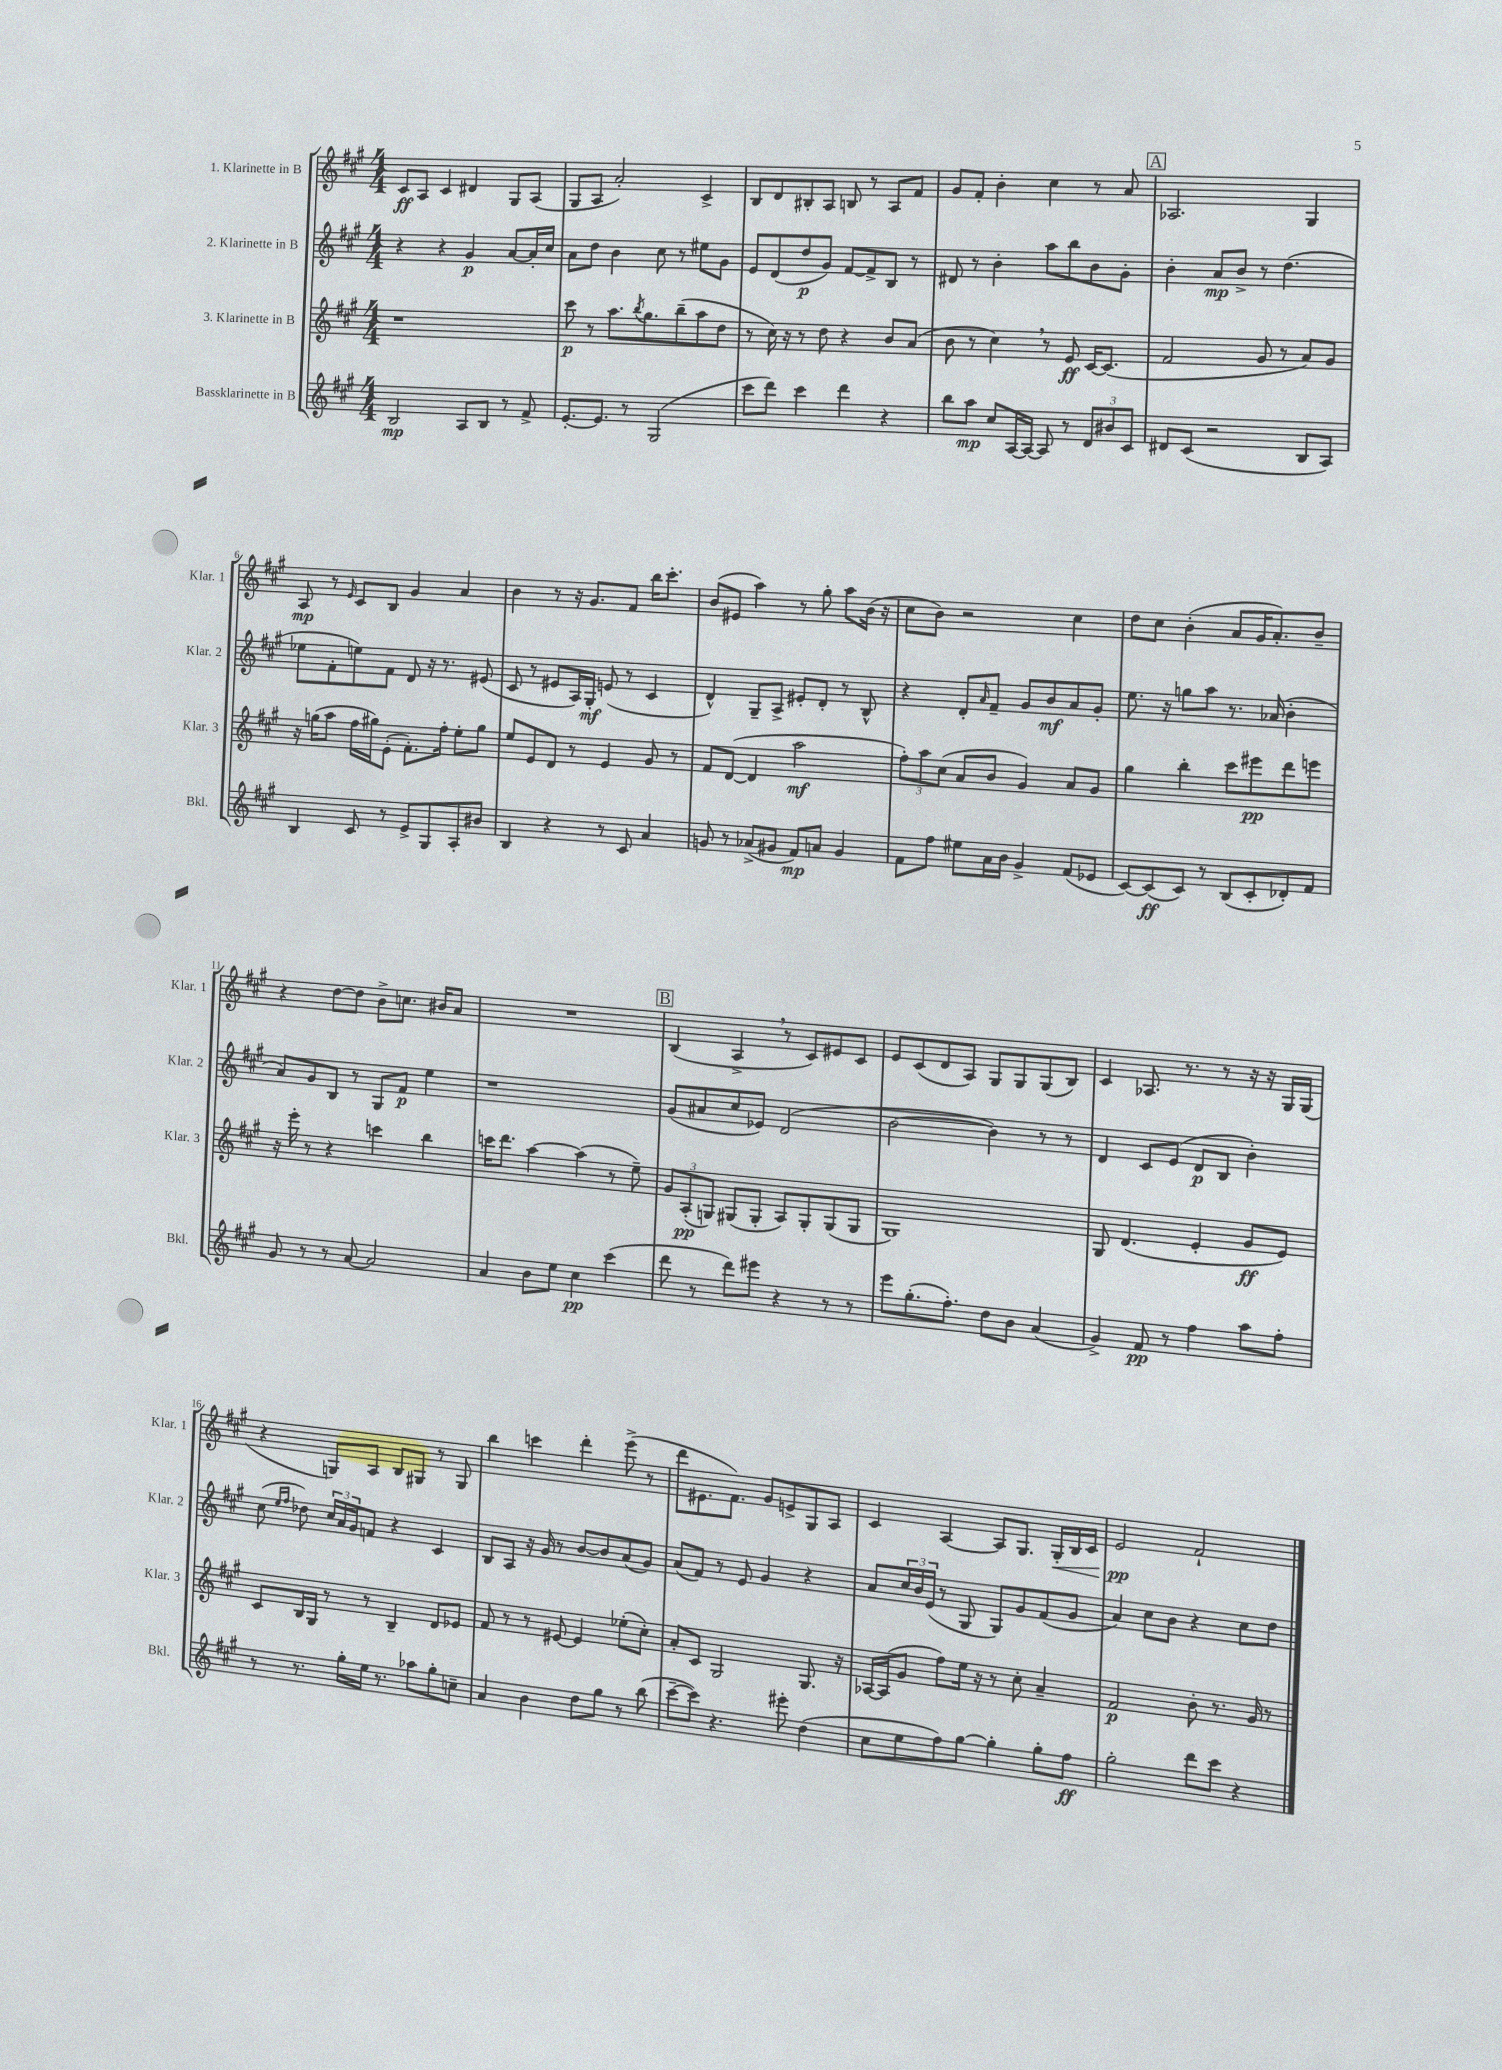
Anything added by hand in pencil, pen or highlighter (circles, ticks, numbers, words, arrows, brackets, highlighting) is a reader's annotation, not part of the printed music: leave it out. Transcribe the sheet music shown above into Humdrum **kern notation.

**kern	**dynam	**kern	**dynam	**kern	**dynam	**kern	**dynam
*part4	*part4	*part3	*part3	*part2	*part2	*part1	*part1
*staff4	*staff4	*staff3	*staff3	*staff2	*staff2	*staff1	*staff1
*I"Bassklarinette in B	*	*I"3. Klarinette in B	*	*I"2. Klarinette in B	*	*I"1. Klarinette in B	*
*I'Bkl.	*	*I'Klar. 3	*	*I'Klar. 2	*	*I'Klar. 1	*
*clefG2	*	*clefG2	*	*clefG2	*	*clefG2	*
*k[f#c#g#]	*	*k[f#c#g#]	*	*k[f#c#g#]	*	*k[f#c#g#]	*
*M4/4	*	*M4/4	*	*M4/4	*	*M4/4	*
=1	=1	=1	=1	=1	=1	=1	=1
2B/	mp	1r	.	4r	.	8c#/L	ff
.	.	.	.	.	.	8A/J	.
.	.	.	.	4r	.	4c#/	.
8A/L	.	.	.	4g#/	p	4d#X/	.
8B/J	.	.	.	.	.	.	.
8r	.	.	.	[8a/L	.	8G#/L	.
8f#^/	.	.	.	16a'/L]	.	(8A/J	.
.	.	.	.	16cc#/JJ	.	.	.
=2	=2	=2	=2	=2	=2	=2	=2
[8.e'/L	.	8ccc#\	p	8a\L	.	8G#/L	.
.	.	8r	.	8dd\J	.	8A/J	.
8.e/J]	.	.	.	.	.	.	.
.	.	8.aa\L	.	4b\	.	2a'/)	.
8r	.	.	.	.	.	.	.
.	.	8qbb/	.	.	.	.	.
.	.	8.gg#\	.	.	.	.	.
(2G#/	.	.	.	8cc#\	.	.	.
.	.	(8bb~\	.	8r	.	.	.
.	.	8aa\	.	8ee#X\L	.	4c#^/	.
.	.	8dd\J	.	8g#\J	.	.	.
=3	=3	=3	=3	=3	=3	=3	=3
8ccc#\L	.	8r	.	8e/L	.	8B/L	.
8ddd\J)	.	16cc#\)	.	(8d/	.	8d/	.
.	.	16r	.	.	.	.	.
4ccc#\	.	8r	.	8dd/	p	8B#X'/	.
.	.	8dd\	.	8g#/J)	.	8A/J	.
4ddd\	.	4r	.	[8f#/L	.	8Bn/	.
.	.	.	.	8f#^/]	.	8r	.
4r	.	8b/L	.	8B/J	.	8A/L	.
.	.	(8a/J	.	8r	.	8f#/J	.
=4	=4	=4	=4	=4	=4	=4	=4
8bb\L	.	8b\	.	8d#X/	.	8g#/L	.
8aa\J	mp	8r	.	8r	.	8f#'/J	.
8cc#/L	.	4cc#,\)	.	4b'\	.	4b'\	.
[16A/L	.	.	.	.	.	.	.
16A/JJ_	.	.	.	.	.	.	.
8A/]	.	8r	.	8aa\L	.	4cc#\	.
8r	.	8e/	ff	8bb\	.	.	.
12d/L	.	[16c#/KL	.	8b\	.	8r	.
.	.	(8.c#/J]	.	.	.	.	.
12b#X/	.	.	.	.	.	.	.
.	.	.	.	8g#'\J	.	8a/	.
12c#/J	.	.	.	.	.	.	.
!!LO:REH:place=s1:t=A
=5	=5	=5	=5	=5	=5	=5	=5
8d#X/L	.	2f#/	.	4b'\	.	2.A-X/	.
(8c#/J	.	.	.	.	.	.	.
2r	.	.	.	8a/L	mp	.	.
.	.	.	.	8b^/J	.	.	.
.	.	8g#/	.	8r	.	.	.
.	.	8r	.	(4.dd\	.	.	.
8B/L	.	8a/L)	.	.	.	4G#/	.
8A/J)	.	8g#/J	.	.	.	.	.
!!LO:LB:g=z
=6	=6	=6	=6	=6	=6	=6	=6
4B/	.	16r	.	8ee-X\L	.	8A/	mp
.	.	(16ggn\KL	.	.	.	.	.
.	.	8aa\J	.	8f#'\	.	8r	.
.	.	.	.	.	.	16qqe/	.
8c#/	.	16ff#\LL	.	8een\)	.	8c#/L	.
.	.	16gg#X\J)	.	.	.	.	.
8r	.	(8e'\J	.	8f#\J	.	8B/J	.
8e^/L	.	8.f#'\L)	.	8d/	.	4g#/	.
8G#/	.	.	.	16r	.	.	.
.	.	16ff#'\Jk	.	8.r	.	.	.
8A'/	.	8ee'\L	.	.	.	4a/	.
8b#X/J	.	8gg#\J	.	(8e#X/	.	.	.
=7	=7	=7	=7	=7	=7	=7	=7
4B/	.	8ee/L	.	8c#/	.	4b\	.
.	.	8e/	.	8r	.	.	.
4r	.	8d/J	.	8e#X/L	.	8r	.
.	.	8r	.	16A/L)	.	16r	.
.	.	.	.	16G#'/JJ	mf	8.g#/L	.
8r	.	4e/	.	(8en/	.	.	.
8c#/	.	.	.	8r	.	8f#/J	.
4a/	.	8g#/	.	4c#/	.	16bb\KL	.
.	.	.	.	.	.	8.ccc#'\J	.
.	.	8r	.	.	.	.	.
=8	=8	=8	=8	=8	=8	=8	=8
8gn/	.	8f#/L	.	4d^^/)	.	(8b/L	.
8r	.	([8d/J	.	.	.	8e#X/J	.
(8a-X^/L	.	4d/]	.	8G#~/L	.	4aa\)	.
8g#X/J	.	.	.	8A^/J	.	.	.
8f#/L)	mp	2aa\	mf	8e#X'/L	.	8r	.
8an/J	.	.	.	8d'/J	.	8gg#'\	.
4g#/	.	.	.	8r	.	8aa\L	.
.	.	.	.	8B^^/	.	(16b\Jk	.
.	.	.	.	.	.	16r	.
=9	=9	=9	=9	=9	=9	=9	=9
8f#\L	.	12ff#'\L)	.	4r	.	8cc#\L	.
.	.	12aa\	.	.	.	.	.
8ff#\J	.	.	.	.	.	8b\J)	.
.	.	(12cc#\J	.	.	.	.	.
8ee#X\L	.	8a/L	.	8d'/L	.	2r	.
.	.	.	.	16qqa/	.	.	.
16a\L	.	8b/J	.	8f#~/J	.	.	.
16b\JJ	.	.	.	.	.	.	.
4g#^/	.	4g#/)	.	8g#/L	.	.	.
.	.	.	.	8b/	mf	.	.
(8f#/L	.	8a/L	.	8a/	.	4cc#\	.
8e-X/J	.	8g#/J	.	8g#'/J	.	.	.
=10	=10	=10	=10	=10	=10	=10	=10
[8c#/L)	.	4gg#\	.	8.ee\	.	8dd\L	.
(8c#/]	ff	.	.	.	.	8cc#\J	.
.	.	.	.	16r	.	.	.
8c#/J)	.	4bb'\	.	8ggn\L	.	(4b'\	.
8r	.	.	.	8aa\J	.	.	.
(8B/L	.	8ccc#\L	.	8.r	.	8a/L	.
8c#'/	.	8eee#X\	pp	.	.	16g#/K	.
.	.	.	.	(16a-X/	.	8.a'/)	.
8d-X'/)	.	8ddd\	.	4b'\	.	.	.
8f#/J	.	8eeen\J	.	.	.	8b~/J	.
!!LO:LB:g=z
=11	=11	=11	=11	=11	=11	=11	=11
8g#/	.	16r	.	8a/L)	.	4r	.
.	.	16eee'\	.	.	.	.	.
8r	.	8r	.	8g#/	.	.	.
8r	.	4r	.	8B/J	.	[8dd\L	.
[8a/	.	.	.	8r	.	8dd\J]	.
2a/]	.	4cccn\	.	8G#/L	.	8b^\L	.
.	.	.	.	8f#/J	p	8.ccn\J	.
.	.	4bb\	.	4ee\	.	.	.
.	.	.	.	.	.	16b#X/KL	.
.	.	.	.	.	.	8a/J	.
=12	=12	=12	=12	=12	=12	=12	=12
4a/	.	16cccn\KL	.	1r	.	1r	.
.	.	8.ddd\J	.	.	.	.	.
8b\L	.	[4aa\	.	.	.	.	.
8ee\J	.	.	.	.	.	.	.
4cc#\	pp	(4aa\]	.	.	.	.	.
(4ccc#\	.	8r	.	.	.	.	.
.	.	8ee~\)	.	.	.	.	.
!!LO:REH:place=s1:t=B
=13	=13	=13	=13	=13	=13	=13	=13
8ddd\	.	12g#/L	.	(8g#/L	.	(4B/	.
.	.	(12A'/	pp	.	.	.	.
8r	.	.	.	8a#X/	.	.	.
.	.	12Gn/J)	.	.	.	.	.
8ddd\L)	.	(8G#X/L	.	8cc#/	.	4A^,/	.
8eee#X\J	.	8G#'/J	.	8e-X/J)	.	.	.
4r	.	8A/L)	.	(2d/	.	8r	.
.	.	8G#'/	.	.	.	8c#/L)	.
8r	.	(8G#/	.	.	.	8e#X/	.
8r	.	8G#/J	.	.	.	8c#/J	.
=14	=14	=14	=14	=14	=14	=14	=14
8eee\L	.	1G#)	.	[2b\	.	8e/L	.
(8.gg#'\	.	.	.	.	.	(8c#/	.
.	.	.	.	.	.	8d/	.
8.ff#'\J)	.	.	.	.	.	.	.
.	.	.	.	.	.	8A/J)	.
8dd\L	.	.	.	4b\])	.	8G#/L	.
8b\J	.	.	.	.	.	8G#/	.
(4a/	.	.	.	8r	.	(8G#/	.
.	.	.	.	8r	.	8B/J)	.
=15	=15	=15	=15	=15	=15	=15	=15
4g#^/)	.	8G#/	.	4d/	.	4c#/	.
.	.	(4.d/	.	.	.	.	.
8f#/	pp	.	.	8c#/L	.	8.A-X/	.
8r	.	.	.	(8e/J	.	.	.
.	.	.	.	.	.	8.r	.
4ff#\	.	4e'/	.	8d/L	p	.	.
.	.	.	.	8B/J	.	8r	.
8aa\L	.	8g#/L	ff	4b'\)	.	16r	.
.	.	.	.	.	.	16r	.
8ff#'\J	.	8e/J)	.	.	.	16G#/LL	.
.	.	.	.	.	.	(16G#/JJ	.
!!LO:LB:g=z
=16	=16	=16	=16	=16	=16	=16	=16
8r	.	8c#/L	.	(8cc#\	.	4r	.
.	.	.	.	16qqee/LL	.	.	.
.	.	.	.	16qqff#/JJ	.	.	.
8.r	.	16B/L	.	8dd-X\)	.	.	.
.	.	16G#/JJ	.	.	.	.	.
.	.	8r	.	24cc#/LL	.	8Gn/L)	.
.	.	.	.	24a/	.	.	.
16gg#'\LL	.	.	.	.	.	.	.
.	.	.	.	24g#/J	.	.	.
16ee\JJ	.	8r	.	8fn/J	.	8A/J	.
8.r	.	.	.	.	.	.	.
.	.	4B~/	.	4r	.	8B/L	.
8aa-X\L	.	.	.	.	.	8G#X/J	.
8gg#'\	.	8d/L	.	4c#/	.	8r	.
8ccn~\J	.	8e-X/J	.	.	.	8G#/	.
=17	=17	=17	=17	=17	=17	=17	=17
4a/	.	8f#/	.	8B/L	.	4bb\	.
.	.	8r	.	8A/J	.	.	.
4b\	.	8r	.	16r	.	4cccn\	.
.	.	.	.	16g#/	.	.	.
.	.	[8e#X/	.	8r	.	.	.
8dd\L	.	4e#/]	.	[8b/L	.	4ddd'\	.
8gg#\J	.	.	.	8b/]	.	.	.
8r	.	(8ee-X'\L	.	(8a/	.	(8eee^\	.
(8bb\	.	8cc#'\J)	.	8g#/J)	.	8r	.
=18	=18	=18	=18	=18	=18	=18	=18
[8ccc#~\L	.	8a'/L	.	(8a/L	.	8ddd\L	.
8ccc#\J])	.	8c#/J	.	8f#/J)	.	8.e#X\	.
4.r	.	2G#/	.	8r	.	.	.
.	.	.	.	.	.	8.f#\J)	.
.	.	.	.	8e/	.	.	.
.	.	.	.	4g#/	.	8g#/L	.
8eee#X'\	.	.	.	.	.	8en^/	.
(4dd\	.	8.G#/	.	4r	.	8G#/	.
.	.	.	.	.	.	8A/J	.
.	.	16r	.	.	.	.	.
=19	=19	=19	=19	=19	=19	=19	=19
8cc#\L	.	[16A-X/LL	.	8a/L	.	4c#/	.
.	.	(16A-/J]	.	.	.	.	.
8ee\	.	8g#/J	.	24cc#/L	.	.	.
.	.	.	.	24b/	.	.	.
.	.	.	.	(24e/JJ	.	.	.
8ff#\)	.	8ff#\L)	.	8r	.	[4A/	.
[8gg#\J	.	16ee\Jk	.	8G#/	.	.	.
.	.	16r	.	.	.	.	.
4gg#'\]	.	8r	.	8G#/L)	.	8A/L]	.
.	.	8cc#'\	.	8g#/	.	8.G#/J	.
8gg#'\L	.	4a~/	.	(8f#/	.	.	.
!	!	!	!	!	!	!	!LO:HP:b
.	.	.	.	.	.	16G#'/LL	<
8ff#\J	ff	.	.	8g#/J	.	16B/	.
.	.	.	.	.	.	16c#/JJ	.
=20	=20	=20	=20	=20	=20	=20	=20
2gg#'\	.	2f#/	p	4a/)	.	2e/	pp
.	.	.	.	8cc#\L	.	.	.
.	.	.	.	8b\J	.	.	.
8ddd\L	.	8b'\	.	4r	.	2f#`/	[
8ccc#\J	.	8.r	.	.	.	.	.
4r	.	.	.	8cc#\L	.	.	.
.	.	16g#/	.	.	.	.	.
.	.	8r	.	8dd\J	.	.	.
==	==	==	==	==	==	==	==
*-	*-	*-	*-	*-	*-	*-	*-
